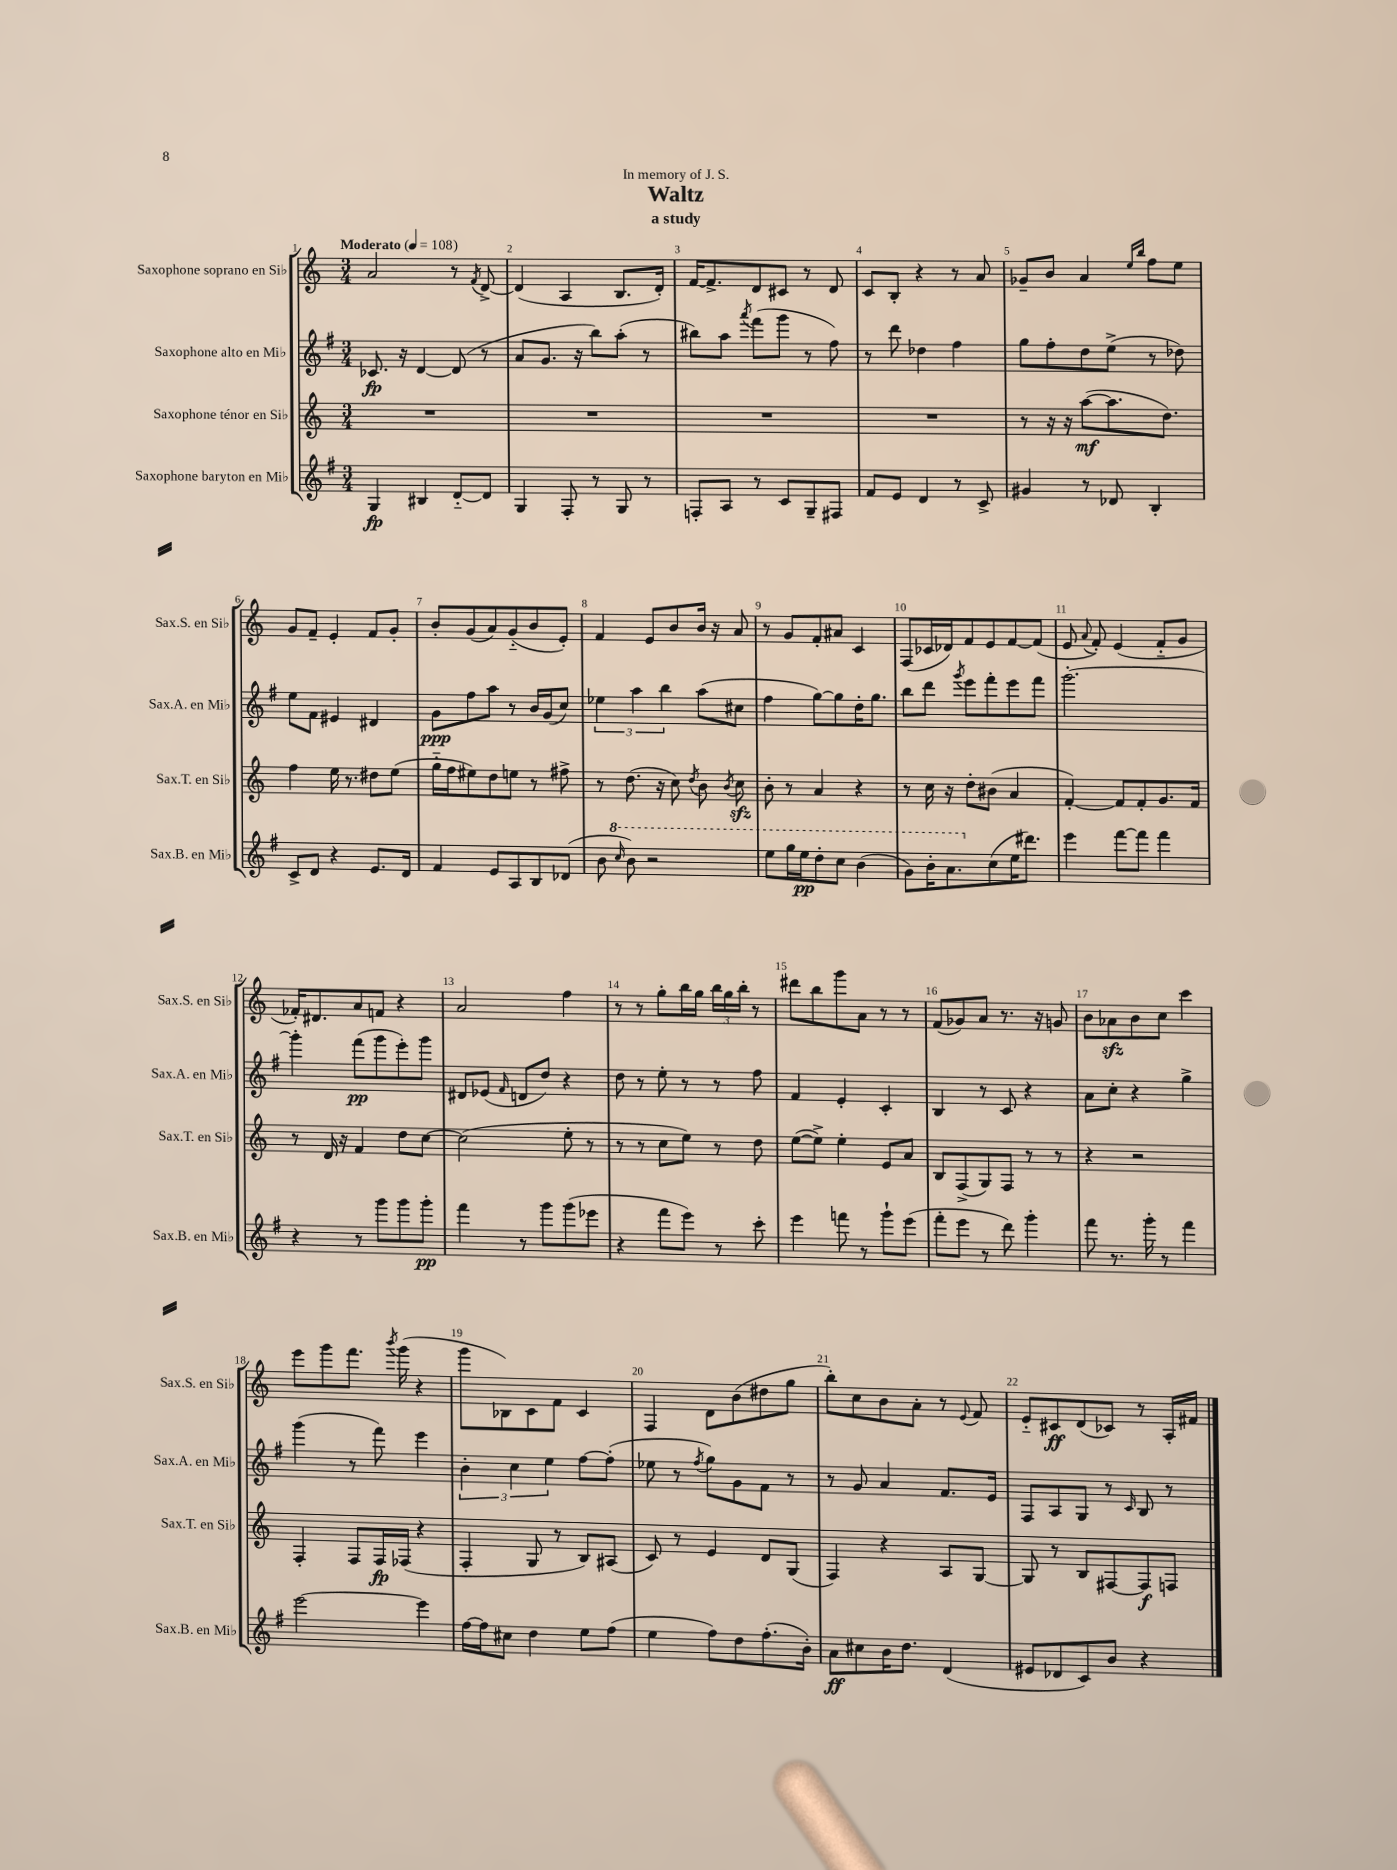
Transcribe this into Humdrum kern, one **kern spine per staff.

**kern	**kern	**kern	**kern
*staff4	*staff3	*staff2	*staff1
*clefG2	*clefG2	*clefG2	*clefG2
*k[f#]	*k[]	*k[f#]	*k[]
*M3/4	*M3/4	*M3/4	*M3/4
*MM108	*MM108	*MM108	*MM108
4G	2.r	8.c-	2a
.	.	16r	.
4B#	.	[4d	.
[8d'~	.	(8d]	8r
.	.	.	8qf
8d]	.	8r	[8d^
=	=	=	=
4G	2.r	8a	(4d]
.	.	8.g	.
8F#'	.	.	4A
.	.	16r	.
8r	.	8bb)	.
8G	.	(8aa'	8.B
8r	.	8r	.
.	.	.	16d')
=	=	=	=
8F'	2.r	8bb#)	[16f
.	.	.	8.f^]
8A	.	8aa	.
.	.	8qaaa	.
8r	.	(8fff#	8d
8c	.	8ggg	8c#
8G~	.	8r	8r
8F#	.	8ff#)	8d
=	=	=	=
8f#	2.r	8r	8c
8e	.	8ddd	8B'
4d	.	4dd-	4r
8r	.	4ff#	8r
8c^	.	.	8a
=	=	=	=
4g#	8r	8gg	8g-~
.	16r	8ff#'	8b
.	16r	.	.
8r	([8aa	8dd	4a
8d-	8.aa]	(8ee^	.
.	.	.	16qqee
.	.	.	16qqbb
4B'	.	8r	8ff
.	8.dd)	.	.
.	.	8dd-)	8ee
=	=	=	=
8c^	4ff	8ee	8g
8d	.	8f#	8f~
4r	16ee	4e#	4e'
.	8.r	.	.
8.e	8dd#	4d#	8f
.	(8ee	.	8g'
16d	.	.	.
=	=	=	=
4f#	16gg'~	8g	8b'
.	16ff	.	.
.	8ee#)	8ff#	(8g
8e	8dd	8aa	8a)
8A	8ee	8r	(8g'~
8B	8r	16b	8b
.	.	(16g	.
(8d-	8ff#^	8cc)	8e')
=	=	=	=
8b	8r	6ee-	4f
16qqccc	.	.	.
8bb)	(8.dd	.	.
.	.	6aa	.
2r	.	.	8e
.	16r	.	.
.	.	6bb	.
.	8cc)	.	8b
.	8qdd	.	.
.	8b	(8aa	16b
.	.	.	16r
.	8qb	.	.
.	8cc	8cc#	8a
=	=	=	=
8eee	8b'	4ff#	8r
16ggg	8r	.	8g
16eee	.	.	.
8ddd'	4a	[8gg)	8f'
8ccc	.	8gg]	8a#
(4bb	4r	16dd'	4c
.	.	8.gg	.
=	=	=	=
8gg)	8r	8bb	(8F
16bb'	16cc	8ddd	16c-
8.aa	16r	.	16d-)
.	.	8qggg	.
.	8dd'	8eee	8f
(8cc	(8b#	8fff#'	8e
16ee	4a	8eee	[8f
8.ddd#)	.	.	.
.	.	8fff#	(8f]
=	=	=	=
4eee	[4f')	[2.ggg'	8e
.	.	.	8qqa
.	.	.	8f')
[8fff#	8f]	.	(4e
8fff#]	8f'	.	.
4fff#	8.g	.	8f'~
.	.	.	8g
.	16f	.	.
=	=	=	=
4r	8r	4ggg']	16f-')
.	.	.	8.d#
.	16d	.	.
.	16r	.	.
8r	4f	(8fff#	8a
8ggg	.	8ggg	8f
8ggg	8dd	8eee')	4r
8ggg'	[8cc	8ggg	.
=	=	=	=
4fff#	(2cc]	8d#	2a
.	.	(8e-	.
.	.	16qqf#	.
8r	.	8d	.
8ggg	.	8dd)	.
(8ggg	8ee'	4r	4ff
8eee-	8r	.	.
=	=	=	=
4r	8r	8dd	8r
.	8r	8r	8r
8fff#	8cc	8ee'	8gg'
8eee)	8ee)	8r	16bb
.	.	.	16gg
8r	8r	8r	24bb
.	.	.	24gg
.	.	.	24bb'
8ccc'	8dd	8ff#	8r
=	=	=	=
4eee	([8ee	4f#	8ddd#
.	8ee^])	.	8bb
8fff	4ee'	4e'	8ggg
8r	.	.	8a
8ggg`	8e	4c'	8r
(8eee	8a	.	8r
=	=	=	=
8fff#'	8B	4B	(8f
8eee	(8F^	.	8g-)
8r	8G)	8r	8a
8ddd)	8F	8c	8.r
4ggg'	8r	4r	.
.	.	.	16r
.	8r	.	8g
=	=	=	=
8fff#	4r	8a	8b
8.r	.	8cc'	8a-
.	2r	4r	8b
16ggg'	.	.	.
8r	.	.	8cc
4fff#	.	4gg^	4ccc
=	=	=	=
[2eee	4F'	(4ggg	8eee
.	.	.	8ggg
.	8F	8r	8.fff
.	16F	8fff#)	.
.	.	.	8qbbb
.	(16F-	.	(16ggg
4eee]	4r	4eee	4r
=	=	=	=
[16ff#	4F'	6b'	8ggg
16ff#]	.	.	.
8cc#	.	.	8B-)
.	.	6cc	.
4dd	8G	.	8c
.	.	6ee	.
.	8r	.	8f
8ee	8B)	[8ff#	4c
(8ff#	(8A#	(8ff#']	.
=	=	=	=
4ee	8c)	8ee-	4F
.	8r	8r	.
.	.	8qff#	.
8ff#)	4e	8gg)	8d
8dd	.	8g	(8b
(8.ff#'	8d	8f#	8dd#
.	(8G	8r	8gg
16b')	.	.	.
=	=	=	=
8a	4F)	8r	8bb')
8cc#	.	8g	8cc
16b	4r	4a	8b
8.dd	.	.	.
.	.	.	8a'
(4d	8A	8.f#	8r
.	.	.	8qqe
.	[8G	.	8f
.	.	16e	.
=	=	=	=
8e#	8G]	8F#	8e'~
8d-	8r	8A	8c#
8c)	8B	8G	(8d
8b	[8F#	8r	8c-)
.	.	16qqc	.
4r	8F#]	8B	8r
.	8F	8r	16A'
.	.	.	16f#
==	==	==	==
*-	*-	*-	*-
